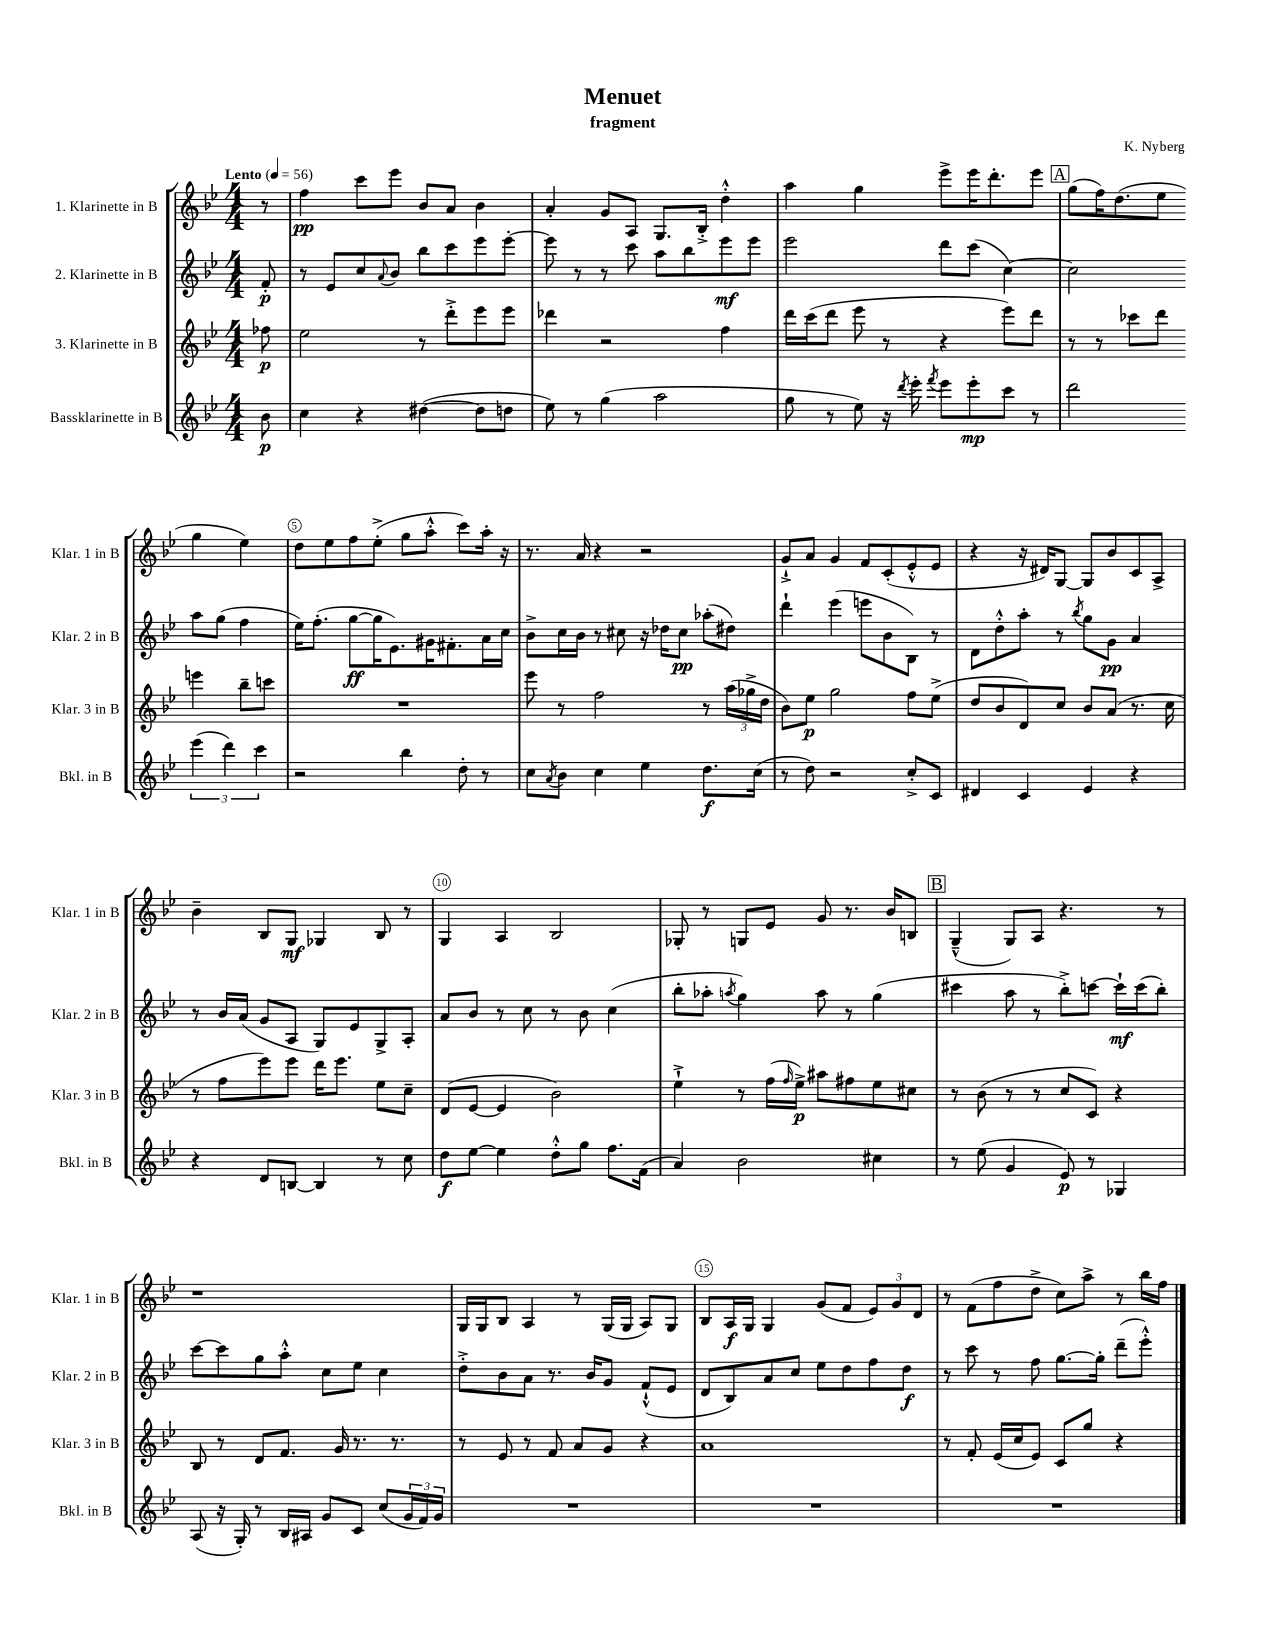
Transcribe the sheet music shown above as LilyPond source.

\header { title = "Menuet" composer = "K. Nyberg" subtitle = "fragment" }
<<
\new StaffGroup <<
\new Staff = "s0" \with { instrumentName = "1. Klarinette in B" shortInstrumentName = "Klar. 1 in B" } {
    \clef treble \key bes \major \numericTimeSignature \time 4/4 \partial 8 \tempo "Lento" 4 = 56
    r8 |
    f''4\pp c'''8 ees'''8 bes'8 a'8 bes'4 |
    a'4-. g'8 a8 g8. bes16-.-> d''4-.-^ |
    a''4 g''4 ees'''8-> ees'''16 d'''8.-. ees'''8 |
    \mark \markup { \box "A" } g''8( f''16) d''8.( ees''8 g''4 ees''4) |
    d''8 ees''8 f''8 ees''8-.->( g''8 a''8-.-^ c'''8) a''16-. r16 |
    r8. a'16 r4 r2 |
    g'8-!-> a'8 g'4 f'8 c'8-.( ees'8-.-^ ees'8 |
    r4 r16 dis'16) g8~ g8 bes'8 c'8 a8-> |
    bes'4-- bes8 g8\mf ges4 bes8 r8 |
    g4 a4 bes2 |
    ges8-. r8 g8 ees'8 g'8 r8. bes'16 b8 |
    \mark \markup { \box "B" } g4---^( g8) a8 r4. r8 |
    r1 |
    g16 g16 bes8 a4 r8 g16( g16 a8) g8 |
    bes8 a16\f g16 g4 g'8( f'8 \tuplet 3/2 { ees'8) g'8 d'8 } |
    r8 f'8( f''8 d''8-> c''8) a''8-> r8 bes''16 f''16 \bar "|." |
}
\new Staff = "s1" \with { instrumentName = "2. Klarinette in B" shortInstrumentName = "Klar. 2 in B" } {
    \clef treble \key bes \major \numericTimeSignature \time 4/4 \partial 8
    f'8-.\p |
    r8 ees'8 c''8 \appoggiatura { a'8 } bes'8 bes''8 c'''8 ees'''8 ees'''8~-. |
    ees'''8 r8 r8 c'''8 a''8 bes''8 ees'''8\mf ees'''8 |
    ees'''2 d'''8 c'''8( c''4~) |
    \mark \markup { \box "A" } c''2 a''8 g''8( f''4 |
    ees''16) f''8.-.( g''8~\ff g''16 ees'8.) gis'16 fis'8.-. a'16 c''16 |
    bes'8-> c''16 bes'16 r8 cis''8 r16 des''16 cis''8\pp aes''8-.( dis''8) |
    d'''4-! ees'''4( e'''8 bes'8 bes8) r8 |
    d'8 d''8-.-^ a''8-. r8 \acciaccatura { bes''8 } g''8 g'8\pp a'4 |
    r8 bes'16 a'16( g'8 a8 g8) ees'8 g8-> a8-. |
    a'8 bes'8 r8 c''8 r8 bes'8 c''4( |
    bes''8-. aes''8-. \acciaccatura { a''8 } g''4) a''8 r8 g''4( |
    \mark \markup { \box "B" } cis'''4 a''8 r8 bes''8-.->) c'''8~ c'''16-!\mf c'''16( bes''8-.) |
    c'''8~ c'''8 g''8 a''8-.-^ c''8 ees''8 c''4 |
    d''8-.-> bes'8 a'8 r8. bes'16 g'8 f'8-!-^( ees'8 |
    d'8 bes8) a'8 c''8 ees''8 d''8 f''8 d''8\f |
    r8 c'''8 r8 f''8 g''8.~ g''16-. d'''8--( ees'''8-.-^) \bar "|." |
}
\new Staff = "s2" \with { instrumentName = "3. Klarinette in B" shortInstrumentName = "Klar. 3 in B" } {
    \clef treble \key bes \major \numericTimeSignature \time 4/4 \partial 8
    fes''8\p |
    ees''2 r8 d'''8-.-> ees'''8 ees'''8 |
    des'''4 r2 f''4 |
    d'''16 c'''16( d'''8 ees'''8 r8 r4 ees'''8) d'''8 |
    \mark \markup { \box "A" } r8 r8 ces'''8 d'''8 e'''4 bes''8-- c'''8 |
    R1 |
    ees'''8 r8 f''2 r8 \tuplet 3/2 { a''16( ges''16-> d''16 } |
    bes'8) ees''8\p g''2 f''8 ees''8->( |
    d''8 bes'8 d'8) c''8 bes'8 a'8( r8. c''16 |
    r8 f''8 ees'''8) ees'''8 d'''16 ees'''8. ees''8 c''8-- |
    d'8( ees'8~ ees'4 bes'2) |
    ees''4-!-> r8 f''16( \grace { f''16 } ees''16->\p) ais''8 fis''8 ees''8 cis''8 |
    \mark \markup { \box "B" } r8 bes'8( r8 r8 c''8 c'8) r4 |
    bes8 r8 d'8 f'8. g'16 r8. r8. |
    r8 ees'8 r8 f'8 a'8 g'8 r4 |
    a'1 |
    r8 f'8-. ees'16( c''16 ees'8) c'8 g''8 r4 \bar "|." |
}
\new Staff = "s3" \with { instrumentName = "Bassklarinette in B" shortInstrumentName = "Bkl. in B" } {
    \clef treble \key bes \major \numericTimeSignature \time 4/4 \partial 8
    bes'8\p |
    c''4 r4 dis''4~( dis''8 d''8 |
    ees''8) r8 g''4( a''2 |
    g''8 r8 ees''8) r16 \acciaccatura { d'''8 } ees'''16-. \acciaccatura { f'''8 } ees'''8 ees'''8-.\mp c'''8 r8 |
    \mark \markup { \box "A" } d'''2 \tuplet 3/2 { ees'''4( d'''4) c'''4 } |
    r2 bes''4 d''8-. r8 |
    c''8 \acciaccatura { a'8 } bes'8 c''4 ees''4 d''8.\f c''16( |
    r8 d''8) r2 c''8-.-> c'8 |
    dis'4 c'4 ees'4 r4 |
    r4 d'8 b8~ b4 r8 c''8 |
    d''8\f ees''8~ ees''4 d''8-.-^ g''8 f''8. f'16( |
    a'4) bes'2 cis''4 |
    \mark \markup { \box "B" } r8 ees''8( g'4 ees'8\p) r8 ges4 |
    a8( r16 g16-.) r8 bes16 ais16 g'8 c'8 c''8( \tuplet 3/2 { g'16 f'16) g'16 } |
    R1 |
    R1 |
    R1 \bar "|." |
}
>>
>>
\layout { \context { \Score \override BarNumber.break-visibility = ##(#f #t #t) barNumberVisibility = #(every-nth-bar-number-visible 5) \override BarNumber.stencil = #(make-stencil-circler 0.1 0.3 ly:text-interface::print) } }
